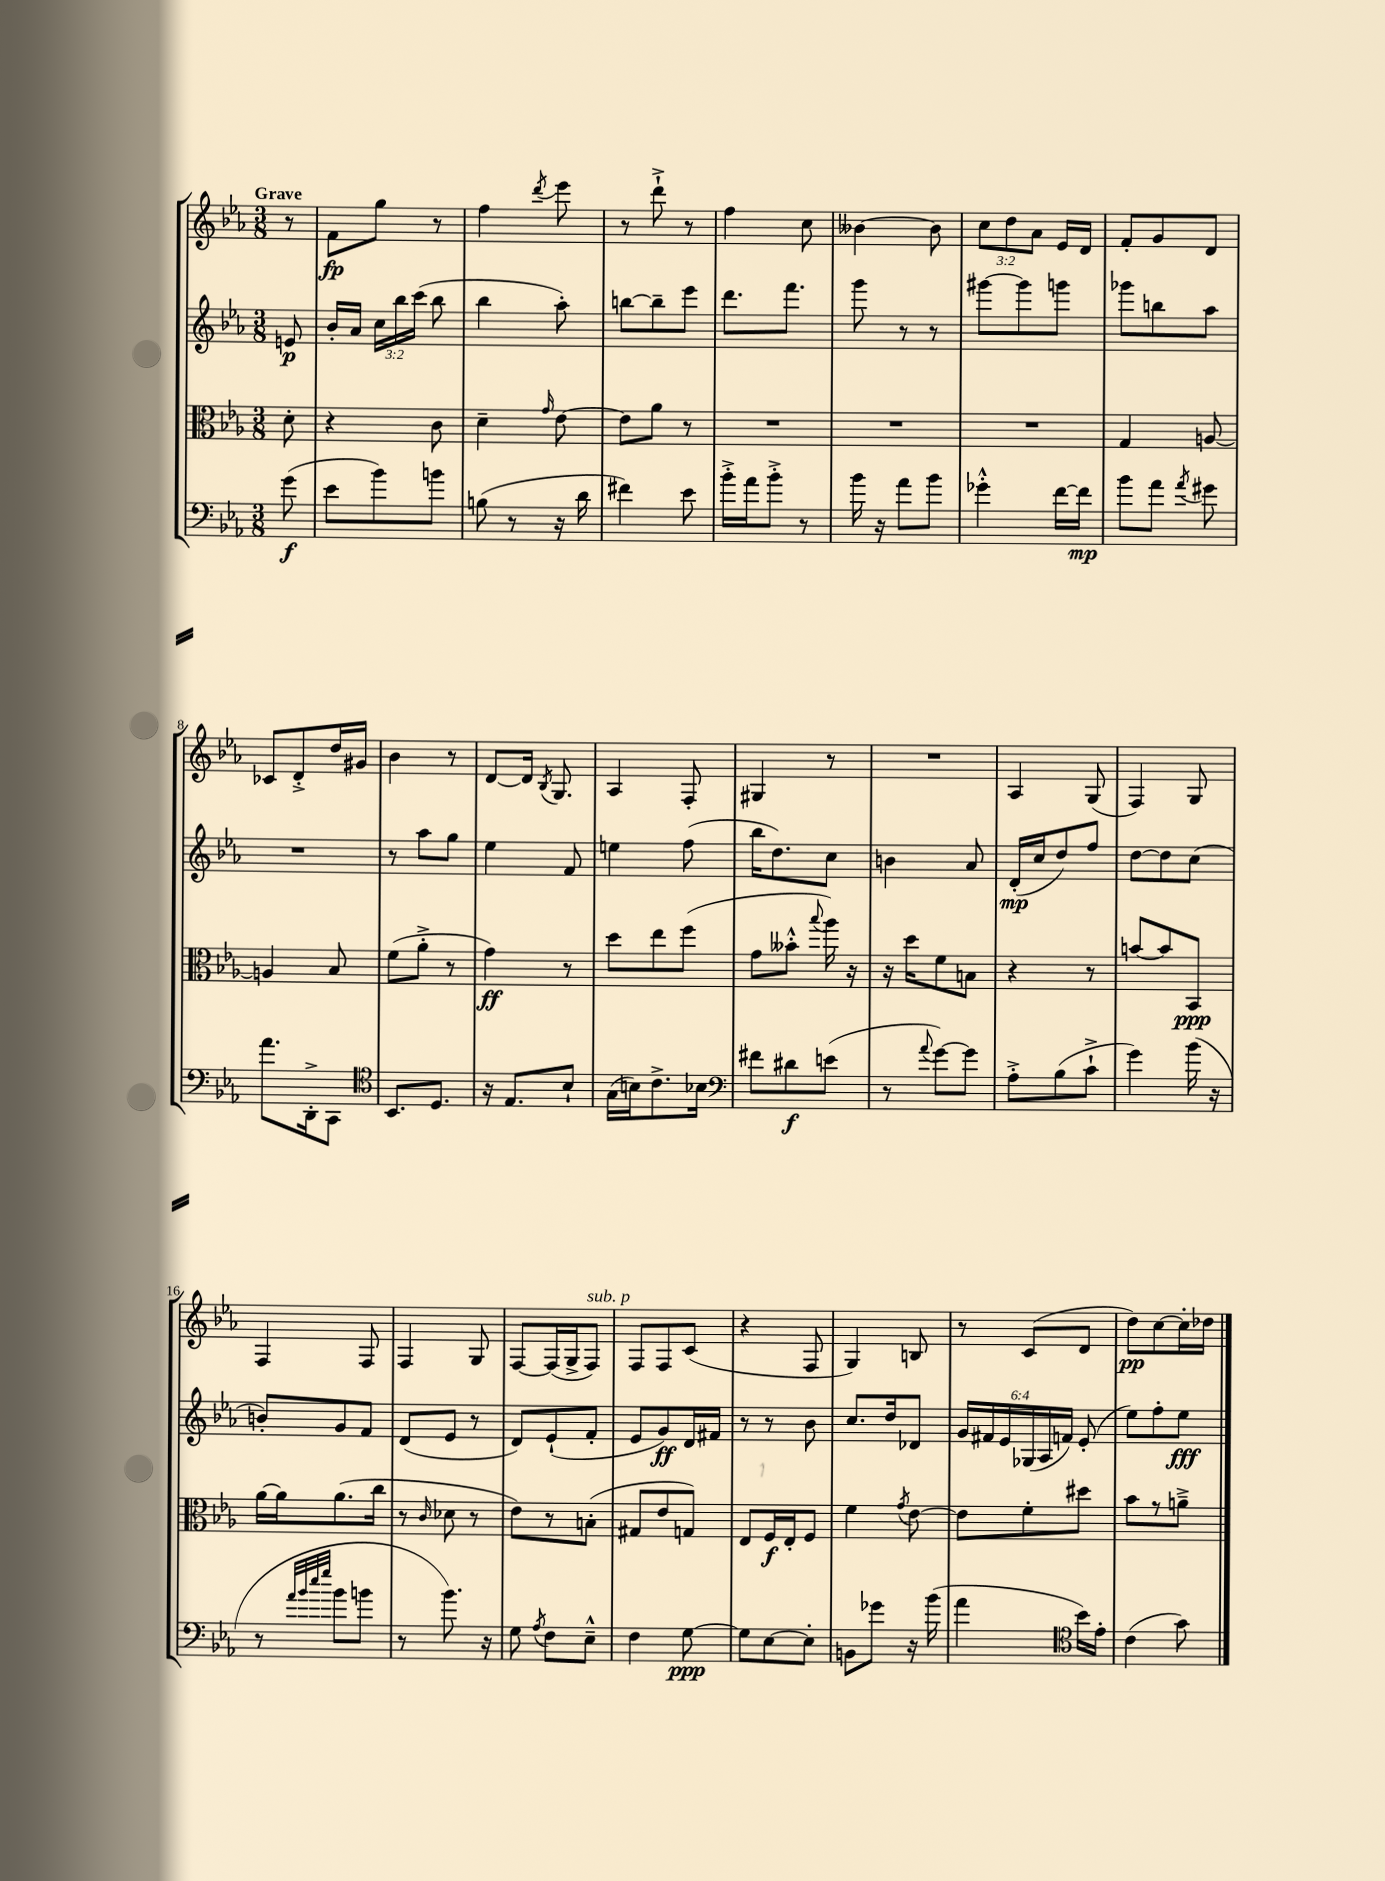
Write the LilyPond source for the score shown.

<<
\new StaffGroup <<
\new Staff = "s0" {
    \clef treble \key ees \major \numericTimeSignature \time 3/8 \override Staff.TupletNumber.text = #tuplet-number::calc-fraction-text \partial 8 \tempo "Grave"
    \autoBeamOff r8 |
    f'8[\fp g''8] r8 |
    f''4 \acciaccatura { d'''8 } ees'''8 |
    r8 d'''8-!-> r8 |
    f''4 c''8 |
    beses'4~ beses'8 |
    \tuplet 3/2 { c''8[ d''8 aes'8] } ees'16[ d'16] |
    f'8[-. g'8 d'8] |
    ces'8[ d'8-.-> d''16 gis'16] |
    bes'4 r8 |
    d'8[~ d'16] \acciaccatura { bes8 } g8. |
    aes4 f8-. |
    gis4 r8 |
    R4. |
    aes4 g8( |
    f4) g8 |
    f4 f8 |
    f4 g8 |
    f8[~ f16( g16-> f8]^\markup { \italic "sub. p" }) |
    f8[ f8 c'8]( |
    r4 f8 |
    g4) b8 |
    r8 c'8[( d'8] |
    d''8[\pp) c''8~ c''16-. des''16] \bar "|." |
}
\new Staff = "s1" {
    \clef treble \key ees \major \numericTimeSignature \time 3/8 \override Staff.TupletNumber.text = #tuplet-number::calc-fraction-text \partial 8
    \autoBeamOff e'8\p |
    bes'16[-. aes'16] \tuplet 3/2 { c''16[ bes''16 c'''16]( } bes''8 |
    bes''4 aes''8-.) |
    b''8[~ b''8-- ees'''8] |
    d'''8.[ f'''8.] |
    g'''8 r8 r8 |
    gis'''8[~ gis'''8 g'''8] |
    ges'''8[ b''8 aes''8] |
    R4. |
    r8 aes''8[ g''8] |
    ees''4 f'8 |
    e''4 f''8( |
    bes''16[ d''8.) c''8] |
    b'4 aes'8 |
    d'16[-.\mp( c''16 d''8) f''8] |
    d''8[~ d''8 c''8]( |
    b'8[-.) g'8 f'8] |
    d'8[( ees'8] r8 |
    d'8[) ees'8-!( f'8]-. |
    ees'8[ g'8\ff) d'16 fis'16] |
    r8 r8 bes'8 |
    c''8.[ d''16 des'8] |
    \tuplet 6/4 { g'16[ fis'16 ees'16 ges16( aes16 f'16]) } ees'8-.( |
    ees''8[) f''8-. ees''8]\fff \bar "|." |
}
\new Staff = "s2" {
    \clef alto \key ees \major \numericTimeSignature \time 3/8 \partial 8
    \autoBeamOff d'8-. |
    r4 c'8 |
    d'4-- \grace { g'16 } ees'8~ |
    ees'8[ aes'8] r8 |
    R4. |
    R4. |
    R4. |
    g4 a8~ |
    a4 bes8 |
    f'8[( aes'8]-.-> r8 |
    g'4\ff) r8 |
    d''8[ ees''8 f''8]( |
    g'8[ beses'8]-.-^ \appoggiatura { bes''8 } aes''16) r16 |
    r16 d''16[ f'8 b8] |
    r4 r8 |
    b'8[~ b'8 bes,8]\ppp |
    aes'16[~ aes'16 aes'8.( c''16] |
    r8 \grace { c'16 } des'8 r8 |
    ees'8[) r8 b8]-.( |
    gis8[ ees'8 g8]) |
    ees8[ f16\f ees16-. f8] |
    f'4 \acciaccatura { g'8 } ees'8~ |
    ees'8[ f'8-. dis''8] |
    bes'8[ r8 a'8]---> \bar "|." |
}
\new Staff = "s3" {
    \clef bass \key ees \major \numericTimeSignature \time 3/8 \partial 8
    \autoBeamOff g'8\f( |
    ees'8[ bes'8) b'8] |
    b8( r8 r16 d'16 |
    fis'4) ees'8 |
    bes'16[-.-> aes'16 bes'8]-.-> r8 |
    bes'16 r16 aes'8[ bes'8] |
    ges'4-.-^ f'16[~ f'16]\mp |
    bes'8[ aes'8] \acciaccatura { aes'8 } gis'8 |
    aes'8.[ d,16-.-> c,8] |
    \clef tenor bes,8.[ d8.] |
    r16 ees8.[ bes8]-! |
    g16[( b16) c'8.-> bes16] |
    \clef bass fis'8[ dis'8\f e'8]( |
    r8 \appoggiatura { aes'8 } g'8[~) g'8] |
    aes8[-.-> bes8( c'8]-!-> |
    g'4) bes'16( r16 |
    r8 \grace { aes'32[ bes'32 ees''32 g''32] } bes'8[ b'8] |
    r8 bes'8.) r16 |
    g8 \acciaccatura { aes8 } f8[ ees8]---^ |
    f4 g8~\ppp |
    g8[ ees8~ ees8]-. |
    b,8[ ges'8] r16 bes'16( |
    aes'4 \clef tenor bes'16[) ees'16]-. |
    c'4( g'8) \bar "|." |
}
>>
>>
